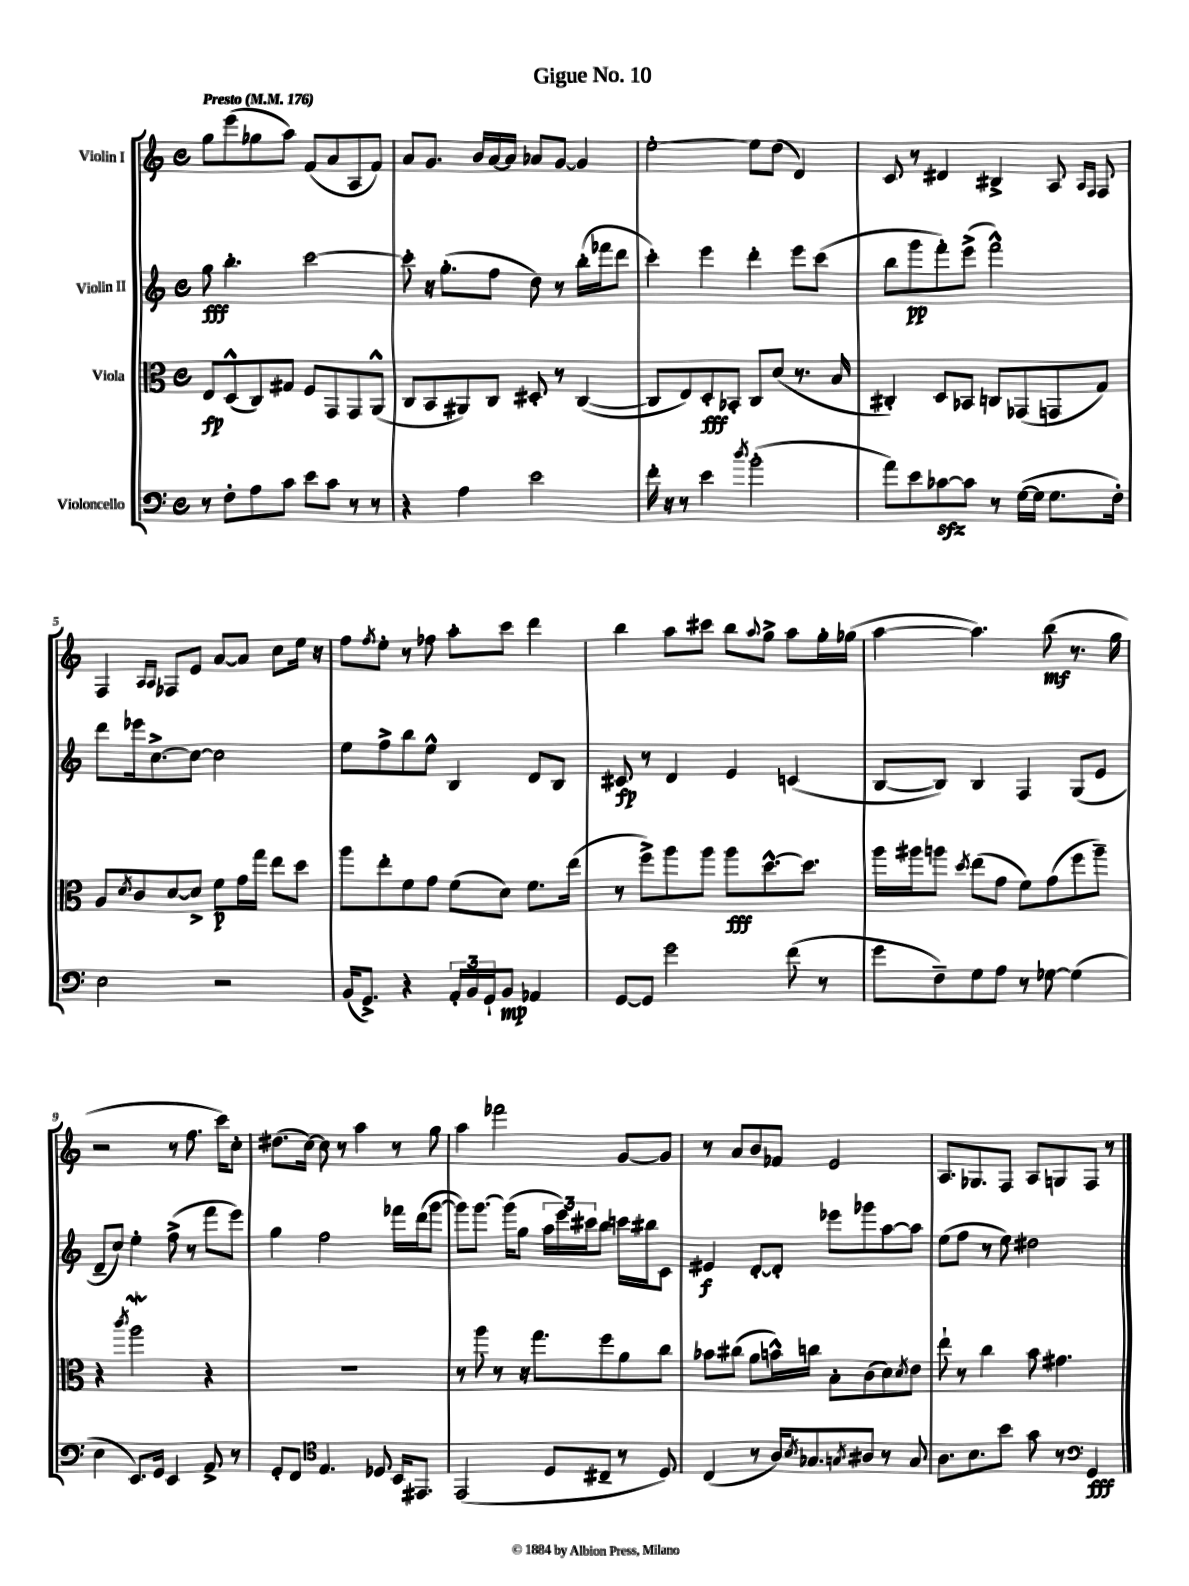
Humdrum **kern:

**kern	**kern	**kern	**kern
*staff4	*staff3	*staff2	*staff1
*clefF4	*clefC3	*clefG2	*clefG2
*k[]	*k[]	*k[]	*k[]
*M4/4	*M4/4	*M4/4	*M4/4
*met(c)	*met(c)	*met(c)	*met(c)
*MM176	*MM176	*MM176	*MM176
8r	8E/L	8gg\	8gg\L
8F'\L	(8D^^/	4.bb'\	(8eee\
8A\	8C/)	.	8gg-\
8c\J	8G#/J	.	8aa\J)
8e\L	8F/L	[2ccc\	(8f/L
8c\J	8GG/	.	8a/
8r	8GG/	.	8A/
8r	(8AA^^/J	.	8f/J)
=	=	=	=
4r	8C/L	8ccc'\]	8a/L
.	8BB/	16r	8.g/J
.	.	(8.gg'\L	.
4A\	8AA#/)	.	.
.	.	.	16b/LL
.	8C/J	8ff\J	[16a/
.	.	.	16a/]JJ
2e\	8D#'/	8dd\)	8a-/L
.	8r	8r	[8g/J
.	([4C/	(16bb'\LL	4g/]
.	.	16fff-\J	.
.	.	8ddd\J	.
=	=	=	=
16f'\	8C/]L	4ccc'\)	[2ee'\
16r	.	.	.
8r	8E/)	.	.
4e\	8D'/	4eee\	.
.	8BB-'/J	.	.
8qdd/	.	.	.
(2b'\	8C/L	4ddd'\	8ee\]L
.	(8d/J	.	(8dd\J
.	8.r	8eee\L	4d/)
.	.	(8ccc\J	.
.	16B/	.	.
=	=	=	=
8a\L)	4C#'/)	8bb\L	8c/
8e\	.	8ggg\	8r
[8c-\	8D/L	8fff'\)	4d#/
8c-\]J	8BB-/J	(8eee^\J	.
8r	8C/L	2fff^^\)	4B#^/
([16G\LL	(8GG-/	.	.
16G\]JJ	.	.	.
8.G\L	8GG/	.	8A/
.	.	.	16qqA/LL
.	.	.	16qqF/JJ
.	8G/J)	.	8F/
16F'\Jk)	.	.	.
=	=	=	=
2E\	8A/L	8ddd\L	4F/
.	8qd/	.	.
.	8c/	16eee-\k	.
.	.	[8.cc^\	.
.	.	.	16qqA/LL
.	.	.	16qqA/JJ
.	[8d/	.	8F-/L
.	8d^/]J	8cc\_J	8e/J
2r	8f\L	2cc\]	[8a/L
.	16g\L	.	8a/]J
.	16gg\JJ	.	.
.	8ee\L	.	8cc\L
.	8dd\J	.	16ee\Jk
.	.	.	16r
=	=	=	=
(16BB/LK	8aa\L	8ee\L	8ff\L
8.GG^/J)	.	.	.
.	.	.	8qff/
.	8ee'\	8ff^\	8ee'\J
4r	8f\	8bb\	8r
.	8g\J	8ee^^\J	8ff-\
24AA'/LL	(8f\L	4B/	8aa'\L
24BB/	.	.	.
24GG`/J	.	.	.
8BB/J	8d\J)	.	8ccc\J
4AA-/	8.f\L	8d/L	4ddd\
.	.	8B/J	.
.	(16ee\Jk	.	.
=	=	=	=
[8GG/L	8r	8c#/	4bb\
8GG/]J	8ff^\L)	8r	.
2g\	8aa\	4d/	8aa\L
.	8aa\J	.	8ccc#\J
.	8aa\L	4e/	8bb\L
.	.	.	8qqaa/
.	[8.dd^^\	.	8gg^\J
(8f\	.	(4c/	8aa\L
.	8.dd\]J	.	.
8r	.	.	16gg'\L
.	.	.	(16gg-\JJ
=	=	=	=
8g\L	16aa\LL	[8B/L	[4aa\
.	16aa#\J	.	.
8F~\)	8aa\J	8B/]J)	.
.	8qdd/	.	.
8G\	(8ee\L	4B/	4.aa\])
8A\J	8g\J	.	.
8r	8f\L)	4F/	.
[8G-\	(8g\	.	(8bb\
(4G-\]	8ff\	(8G/L	8.r
.	8aa~\J)	8e/J	.
.	.	.	16gg\
=	=	=	=
4E\	4r	8d~/L	2r
.	.	8cc/J)	.
.	8qccc/	.	.
8.EE/L)	2aa\	4ee'\	.
16GG/Jk	.	.	.
4EE/	.	(8ff^\	8r
.	.	8r	8.ff\
8AA^/	4r	8fff\L	.
.	.	.	16ccc\LK)
8r	.	8eee\J)	8cc'\J
=	=	=	=
8GG'/L	1r	4gg\	(8.dd#\L
8FF/J	.	.	.
.	.	.	[16cc\Jk)
*clefC4	*	*	*
4.E/	.	2ff\	8cc\]
.	.	.	8r
.	.	.	4aa\
8D-/	.	.	.
16BB/LK	.	16fff-\LL	8r
8.EE#/J	.	(16ddd\J	.
.	.	[8ggg\J	8gg\
=	=	=	=
(2EE/	8r	8ggg\]L)	4aa\
.	8aa\	[8.ggg\J	.
.	8r	.	2fff-\
.	.	(16ggg\]LK	.
.	16r	8gg\J	.
.	8.gg\L	.	.
8D/L	.	24aa\LL	.
.	.	24eee\)	.
.	.	24ccc#\J	.
8C#~/J	8ff\	8bb\J	.
8r	8a\	16ccc\LL	[8g/L
.	.	16bb#\J	.
8D/)	8cc\J	8c\J	8g/]J
=	=	=	=
(4C/	8b-\L	4e#/	8r
.	(8cc#\J	.	8a/L
8r	8a\L	[8d'/L	8b/
16A/LK)	16b^^\L)	8d'/]J	8f-/J
8qB/	.	.	.
8.G-/	16cc\JJ	.	.
.	8B'\L	8eee-\L	2e/
8qG/	.	.	.
8A#/J	(8c\	8ggg-\	.
8r	8d\)	[8aa\	.
.	8qd/	.	.
8G/	8e\J	8aa\]J	.
=	=	=	=
8.A\L	8ee`\	(8ee\L	8.A/L
.	8r	8ff\J	.
8.B\	.	.	8.G-/
.	4cc\	8r	.
8b\J	.	8ee\)	8F/J
8g\	8b\	2dd#\	8A/L
8r	4.g#\	.	8G/
*clefF4	*	*	*
4GG/	.	.	8F/J
.	.	.	8r
==	==	==	==
*-	*-	*-	*-
